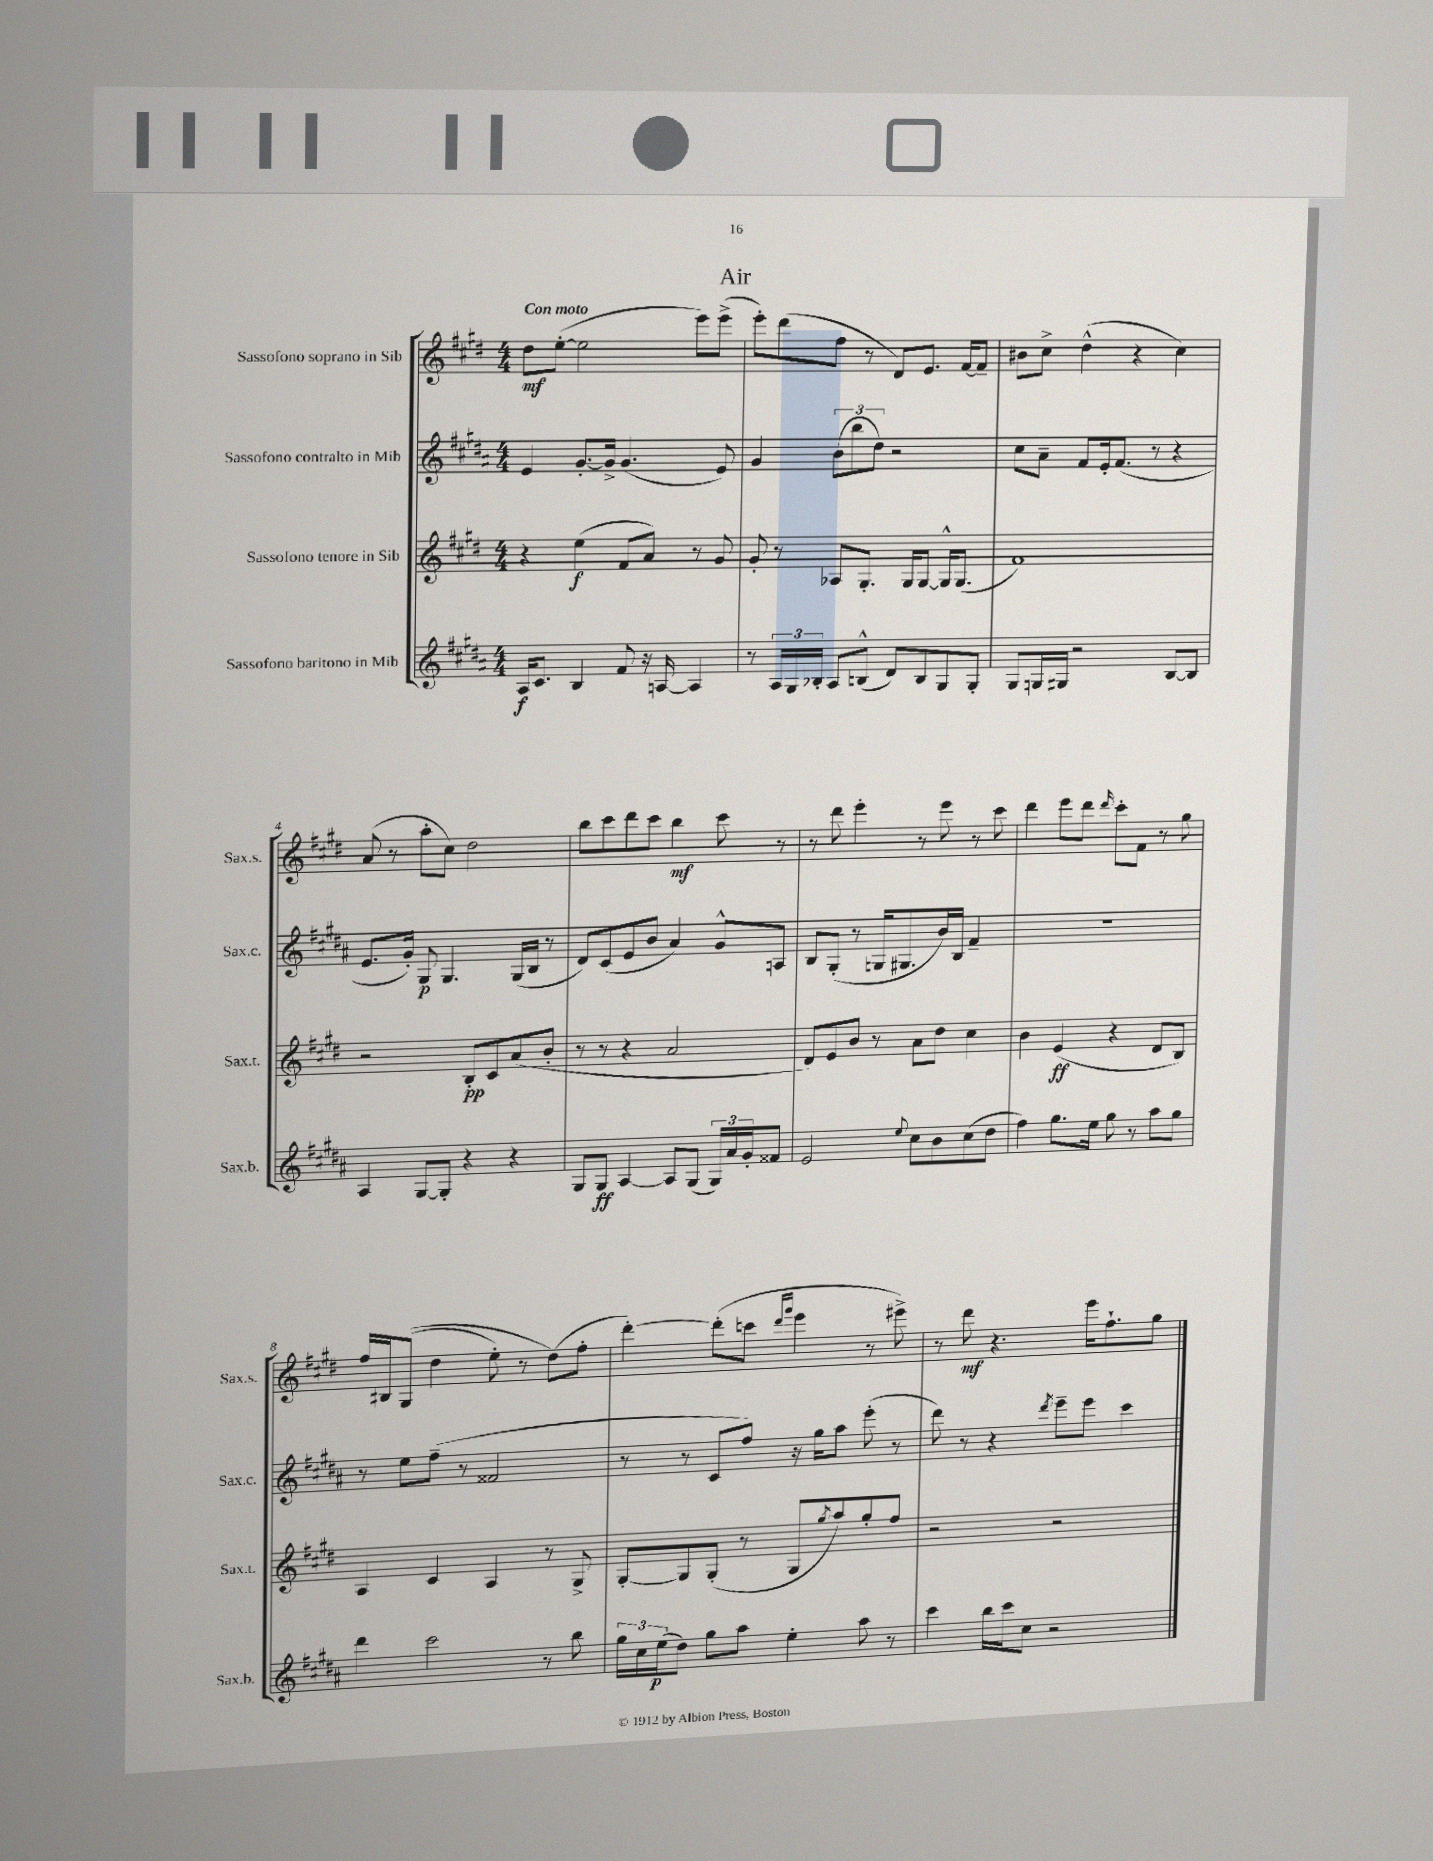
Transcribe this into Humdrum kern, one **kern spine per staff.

**kern	**kern	**kern	**kern
*staff4	*staff3	*staff2	*staff1
*clefG2	*clefG2	*clefG2	*clefG2
*k[f#c#g#d#a#]	*k[f#c#g#d#]	*k[f#c#g#d#a#]	*k[f#c#g#d#]
*M4/4	*M4/4	*M4/4	*M4/4
16A#	4r	4e	8dd#
8.c#	.	.	.
.	.	.	([8ee'
4B	(4ee	[8.g#'	2ee]
.	.	16g#^]	.
8f#	8f#	(4.g#	.
16r	8a)	.	.
[16A	.	.	.
4A]	8r	.	8eee)
.	8g#	8e)	(8eee^
=	=	=	=
8r	8g#'	4g#	8eee')
24A#	8r	.	(8ddd#
24G#	.	.	.
24B-'	.	.	.
8A#	8A-	(12b	8ff#
.	.	12bb	.
(8B^^	8.G#'	.	8r
.	.	12dd#)	.
8d#)	.	2r	8d#)
.	16G#	.	.
8B	[8G#	.	8.e
8G#	16G#^^]	.	.
.	(8.G#	.	[16f#
8G#'	.	.	8f#~]
=	=	=	=
8G#	1f#)	8cc#	8b#
16G	.	8a#~	8cc#^
16G#	.	.	.
2r	.	8f#	(4dd#^^
.	.	16e'	.
.	.	(8.f#	.
.	.	.	4r
.	.	8r	.
[8B	.	4r	4cc#)
8B]	.	.	.
=	=	=	=
4A#	2r	8.e	(8a
.	.	.	8r
.	.	16g#')	.
[8G#	.	8G#	8aa'
8G#']	.	4.G#	8cc#)
4r	8B'	.	2dd#
.	8c#	.	.
4r	(8a	(16G#	.
.	.	16B	.
.	8b'	8r	.
=	=	=	=
8G#	8r	8d#)	8bb
8G#	8r	(8c#	8ccc#
[4A#	4r	8e	8ddd#
.	.	8b	8ccc#
8A#]	2a	4a#)	4bb
(8G#	.	.	.
24G#)	.	8g#^^	8ccc#
24a#	.	.	.
24g#'	.	.	.
8f##	.	8A	8r
=	=	=	=
2e	8d#)	8B	8r
.	8e	(8G#'	8ddd#
.	8b	8r	4eee'
.	8r	16G	.
.	.	8.G#	.
8qqee	.	.	.
8cc#	8a	.	8r
8b	8dd#	16b)	8eee
.	.	16B	.
(8cc#	4cc#	4f#~	8r
8dd#	.	.	8ccc#
=	=	=	=
4ff#)	4b	1r	4ddd#
8.gg#	(4e	.	8eee
.	.	.	8ddd#
16ee	.	.	.
.	.	.	16qqddd#
8gg#	4r	.	8ccc#'
8r	.	.	8f#
8aa#	8d#	.	8r
8gg#	8B)	.	8gg#
=	=	=	=
4ddd#	4A	8r	16ff#
.	.	.	16B#
.	.	8ee	&((8G#
2ccc#	4c#	(8ff#~	4dd#
.	.	8r	.
.	4A	2f##	8ee')
.	.	.	8r
8r	8r	.	(8dd#&)
8bb	8G#^	.	8ff#'
=	=	=	=
24gg#	[8G#'	8r	[4ddd#')
24cc#	.	.	.
(24ee	.	.	.
8dd#)	8G#]	8r	.
8gg#	(8G#'	8c#	(8ddd#']
8aa#	8r	8ff#)	8ccc
.	.	.	16qqddd#
.	.	.	16qqggg#
4ee'	8G#	16r	4eee
.	.	16gg#	.
.	8qgg#	.	.
.	8aa)	8aa#	.
8aa#	8gg#'	(8eee'	8r
8r	8ff#	8r	8eee#^)
=	=	=	=
4ccc#	2r	8ddd#)	8r
.	.	8r	8ddd#
16bb	.	4r	4.r
16ccc#	.	.	.
8cc#	.	.	.
.	.	8qddd#	.
2r	2r	8eee~	.
.	.	8eee	16eee
.	.	.	8.ff#`
.	.	4ccc#	.
.	.	.	8gg#
==	==	==	==
*-	*-	*-	*-
